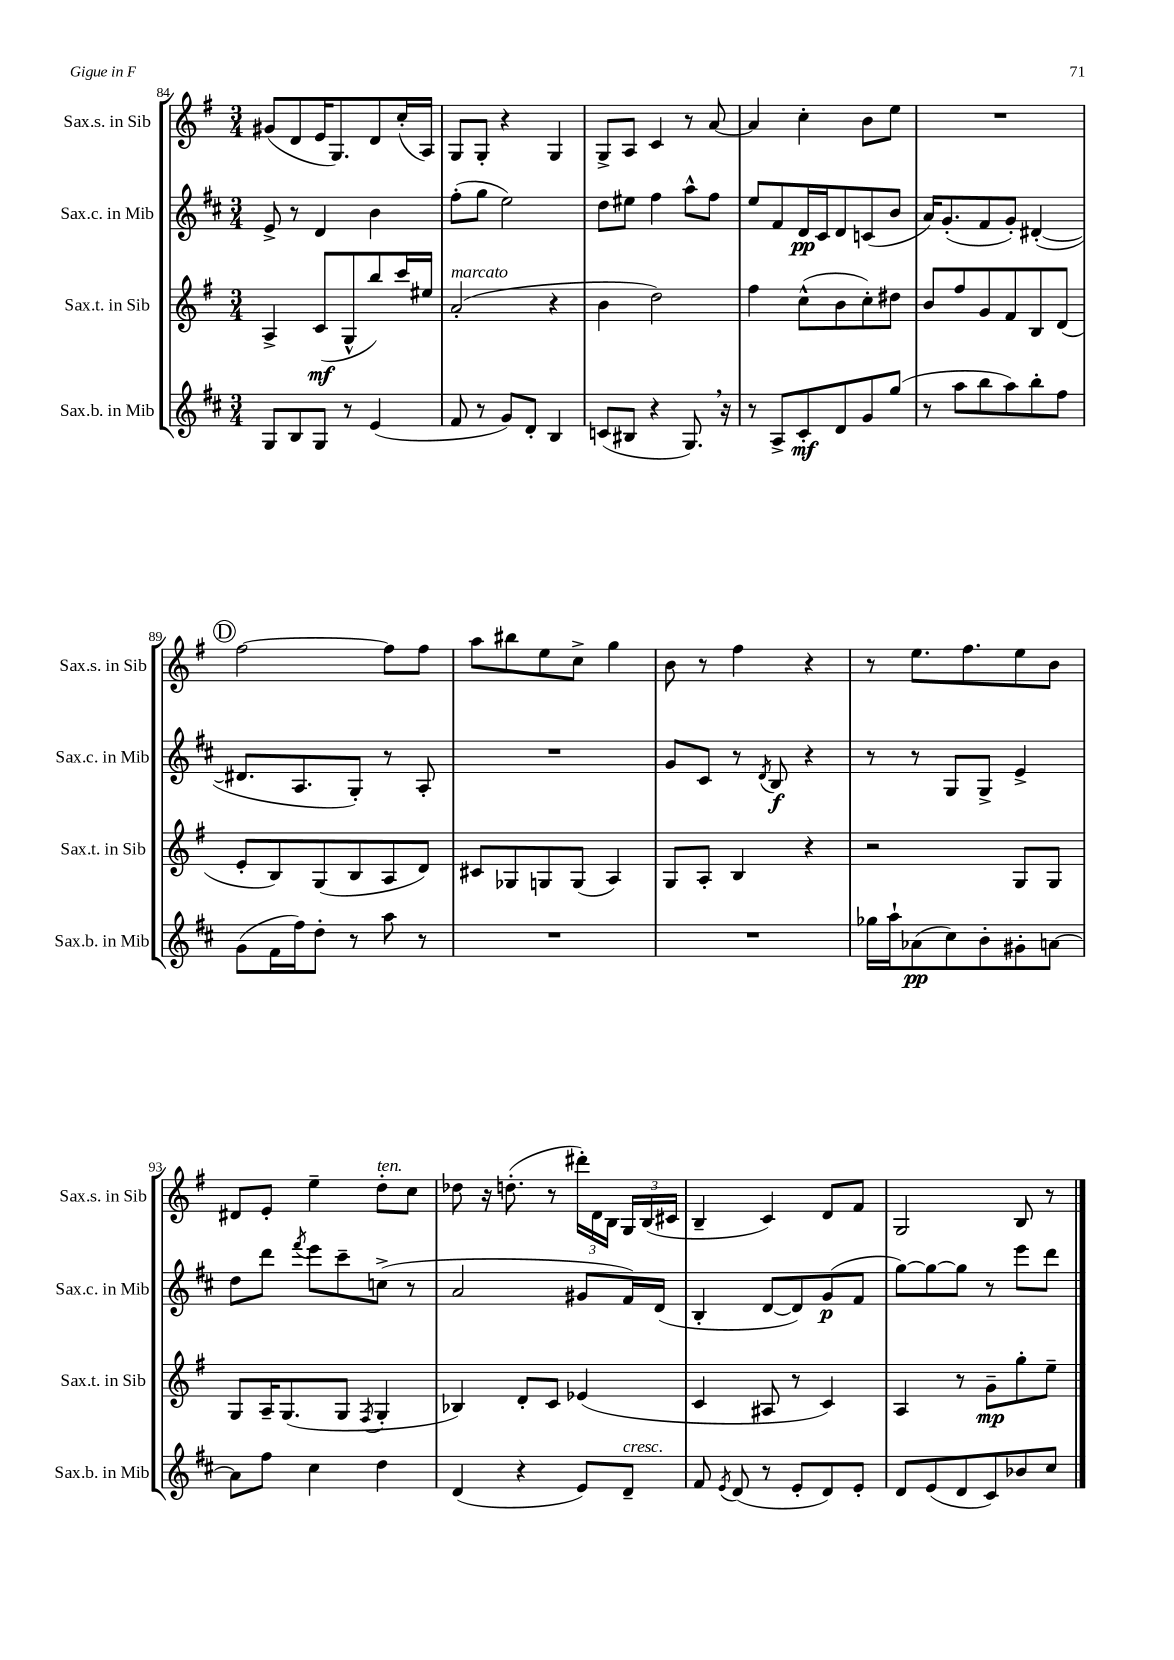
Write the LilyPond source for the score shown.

<<
\new StaffGroup <<
\new Staff = "s0" \with { instrumentName = "Sax.s. in Sib" shortInstrumentName = "Sax.s. in Sib" } {
    \clef treble \key g \major \numericTimeSignature \time 3/4
    \autoBeamOff gis'8[( d'8 e'16 g8.) d'8 c''16-.( a16]) |
    g8[ g8]-. r4 g4 |
    g8[-> a8] c'4 r8 a'8~ |
    a'4 c''4-. b'8[ e''8] |
    R2. |
    \mark \markup { \circle "D" } fis''2~ fis''8[ fis''8] |
    a''8[ bis''8 e''8 c''8]-> g''4 |
    b'8 r8 fis''4 r4 |
    r8 e''8.[ fis''8. e''8 b'8] |
    dis'8[ e'8]-. e''4-- d''8[-.^\markup { \italic "ten." } c''8] |
    des''8 r16 d''8.-.( r8 \tuplet 3/2 { dis'''16[-.) d'16 b16] } \tuplet 3/2 { g16[ b16( cis'16] } |
    b4-- c'4) d'8[ fis'8] |
    g2 b8 r8 \bar "|." |
}
\new Staff = "s1" \with { instrumentName = "Sax.c. in Mib" shortInstrumentName = "Sax.c. in Mib" } {
    \clef treble \key d \major \numericTimeSignature \time 3/4
    \autoBeamOff e'8-> r8 d'4 b'4 |
    fis''8[-.( g''8] e''2) |
    d''8[ eis''8] fis''4 a''8[-^ fis''8] |
    e''8[ fis'8 d'16\pp cis'16 d'8 c'8( b'8] |
    a'16[) g'8.-.( fis'8 g'8]-.) dis'4~-.( |
    \mark \markup { \circle "D" } dis'8.[ a8. g8]-.) r8 a8-. |
    R2. |
    g'8[ cis'8] r8 \acciaccatura { d'8 } b8\f r4 |
    r8 r8 g8[ g8]-> e'4-> |
    d''8[ d'''8] \acciaccatura { fis'''8 } e'''8[ cis'''8-- c''8]->( r8 |
    a'2 gis'8[ fis'16) d'16]( |
    b4-. d'8[~ d'8) g'8\p( fis'8] |
    g''8[~) g''8~ g''8] r8 e'''8[ d'''8] \bar "|." |
}
\new Staff = "s2" \with { instrumentName = "Sax.t. in Sib" shortInstrumentName = "Sax.t. in Sib" } {
    \clef treble \key g \major \numericTimeSignature \time 3/4
    \autoBeamOff a4-> c'8[\mf( g8-^ b''8) c'''16 eis''16] |
    a'2-.^\markup { \italic "marcato" }( r4 |
    b'4 d''2) |
    fis''4 c''8[-^( b'8 c''8-.) dis''8] |
    b'8[ fis''8 g'8 fis'8 b8 d'8]( |
    \mark \markup { \circle "D" } e'8[-. b8) g8( b8 a8 d'8]) |
    cis'8[ ges8 g8 g8]( a4) |
    g8[ a8]-. b4 r4 |
    r2 g8[ g8] |
    g8[ a16-- g8.( g8] \acciaccatura { fis8 } g4-. |
    bes4) d'8[-. c'8] ees'4( |
    c'4 ais8 r8 c'4) |
    a4 r8 g'8[--\mp g''8-. e''8]-- \bar "|." |
}
\new Staff = "s3" \with { instrumentName = "Sax.b. in Mib" shortInstrumentName = "Sax.b. in Mib" } {
    \clef treble \key d \major \numericTimeSignature \time 3/4
    \autoBeamOff g8[ b8 g8] r8 e'4( |
    fis'8 r8 g'8[) d'8]-. b4 |
    c'8[( bis8] r4 g8.) \breathe r16 |
    r8 a8[-> cis'8-.\mf d'8 g'8 g''8]( |
    r8 a''8[ b''8 a''8) b''8-. fis''8] |
    \mark \markup { \circle "D" } g'8[( fis'16 fis''16) d''8]-. r8 a''8 r8 |
    R2. |
    R2. |
    ges''16[ a''16-! aes'8\pp( cis''8) b'8-. gis'8-. a'8]~ |
    a'8[ fis''8] cis''4 d''4 |
    d'4( r4 e'8[) d'8]--^\markup { \italic "cresc." } |
    fis'8 \acciaccatura { e'8 } d'8( r8 e'8[-. d'8) e'8]-. |
    d'8[ e'8( d'8 cis'8) bes'8 cis''8] \bar "|." |
}
>>
>>
\layout { \context { \Score currentBarNumber = #84 } }
